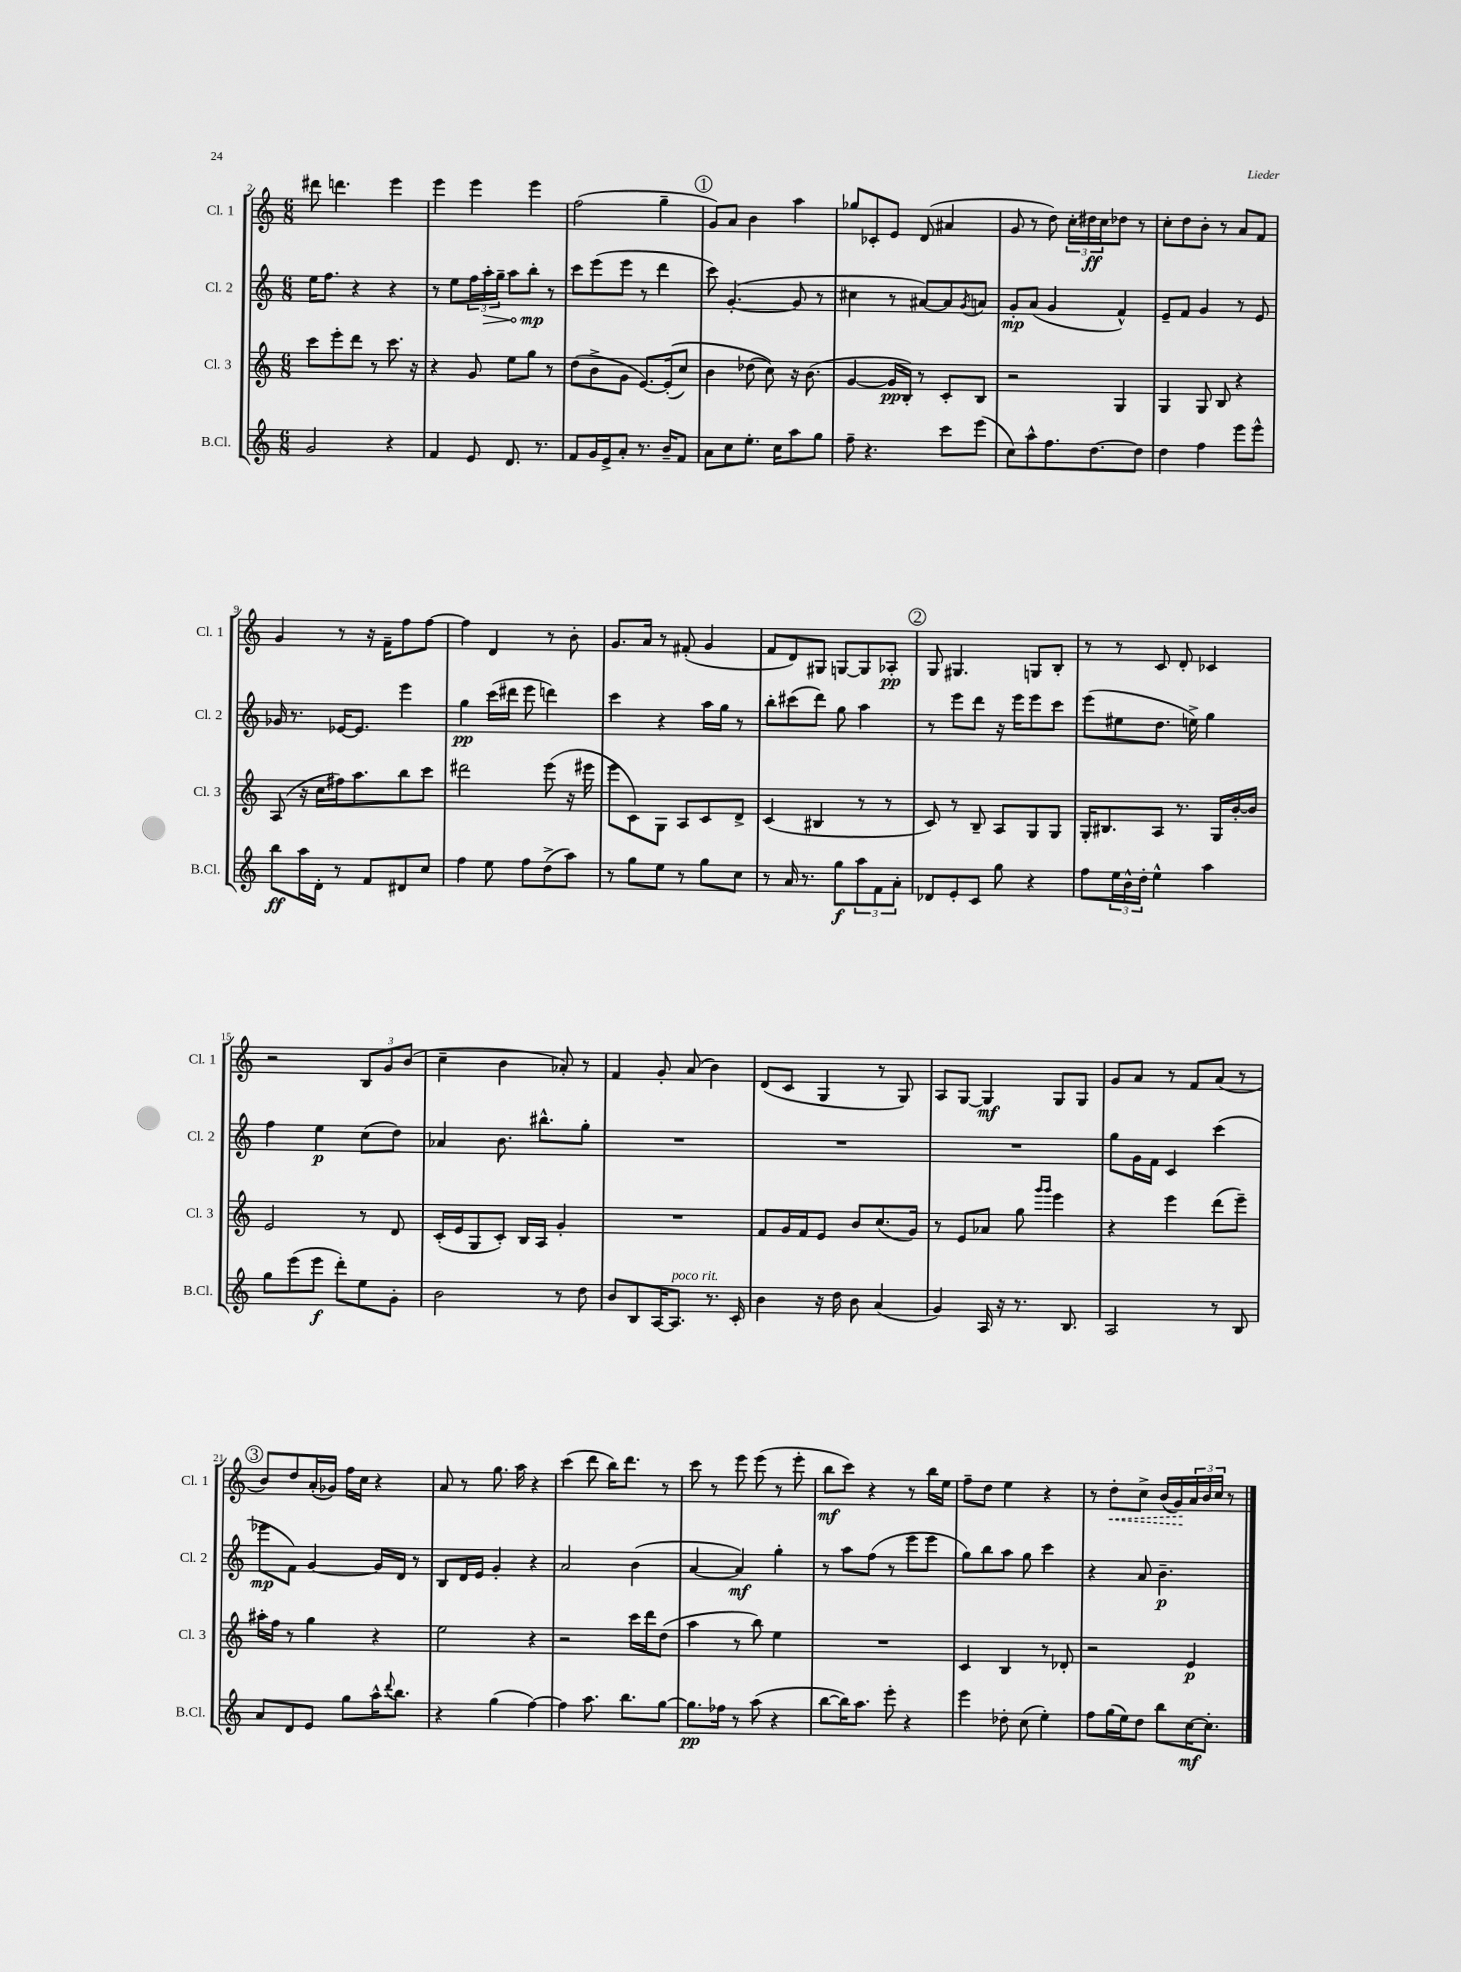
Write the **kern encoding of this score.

**kern	**kern	**kern	**kern
*staff4	*staff3	*staff2	*staff1
*clefG2	*clefG2	*clefG2	*clefG2
*k[]	*k[]	*k[]	*k[]
*M6/8	*M6/8	*M6/8	*M6/8
2g/	8ccc\L	16ee\LK	8ddd#\
.	.	8.ff\J	.
.	8eee'\	.	4.ddd\
.	8ddd\J	4r	.
.	8r	.	.
4r	8.ccc\	4r	4eee\
.	16r	.	.
=	=	=	=
4f/	4r	8r	4eee\
.	.	8ee\L	.
8e/	8g/	24ff\L	4eee\
.	.	24aa'\	.
.	.	24gg~\JJ	.
8.d/	8ee\L	8aa\L	.
.	8gg\J	8bb'\J	4eee\
8.r	.	.	.
.	8r	8r	.
=	=	=	=
8f/L	(8dd\L	8ccc\L	(2ff\
16g/L	8b^\	(8eee\	.
16e^/J	.	.	.
8a'/J	8g\J	8eee\J	.
8.r	[8.e/L)	8r	.
.	.	4ddd\	4gg~\
16b~/LK	&((16e'/]k	.	.
8f/J	8cc/J)	.	.
=	=	=	=
8a\L	4b\	8ccc\)	8g/L)
8cc\	.	([4.g'/	8a/J
8.ee'\J	(8dd-\	.	4b\
.	8cc\)&)	.	.
16cc\LK	.	.	.
8aa\	16r	8g/]	4aa\
.	(8.b\	.	.
8gg\J	.	8r	.
=	=	=	=
8ff~\	[4g/	4cc#\	8gg-/L
4.r	.	.	8c-'/
.	16g/]LL	8r	8e/J
.	16B'/JJ)	.	.
.	8r	[8a#/L)	(8d/
8ccc\L	8c'/L	8a#/]	4a#/
.	.	8qg/	.
(8eee\J	8B/J	8a/J	.
=	=	=	=
8cc\L)	2r	8g'/L	8g/
8aa^^\	.	(8a/J	8r
8.ff\	.	4g/	8dd\)
.	.	.	24cc'\LL
.	.	.	24dd#\
[8.dd\	.	.	.
.	.	.	24cc\J
.	4G/	4f^^/)	8dd-\J
8dd\]J	.	.	8r
=	=	=	=
4dd\	4G/	8e~/L	8cc'\L
.	.	8f/J	8dd\
4ff\	8G/	4g/	8b'\J
.	8B/	.	8r
8eee\L	4r	8r	8a/L
8eee^^\J	.	8e/	8f/J
=	=	=	=
8bb\L	(8A/	16g-/	4g/
.	.	8.r	.
16aa\L	16r	.	.
16d'\JJ	16cc\LL	.	.
8r	16ff#\J)	[16e-/LK	8r
.	8.aa\	8.e-/]J	.
8f/L	.	.	16r
.	.	.	16f~\LK
8d#/	8bb\	4eee\	8ff\
8cc/J	8ccc\J	.	[8ff\J
=	=	=	=
4ff\	2ddd#\	4gg\	4ff\]
8ee\	.	(16ccc\LL	4d/
.	.	16ddd#\JJ	.
8ff\L	.	8eee\	.
(8dd^\	(8eee\	4ddd\)	8r
8aa\J)	16r	.	8b'\
.	16eee#\	.	.
=	=	=	=
8r	8eee\L	4ccc\	8.g/L
8gg\L	8c\)	.	.
.	.	.	16a/Jk
8ee\J	8G\J	4r	8r
8r	8A/L	.	(8f#'/
8gg\L	8c/	16aa\LL	4g/
.	.	16gg\JJ	.
8cc\J	8d^/J	8r	.
=	=	=	=
8r	(4c/	8bb'\L	8f/L
16a/	.	(8ccc#\	8d/)
8.r	.	.	.
.	4B#/	8ddd\J)	8G#/J
8gg\L	.	8gg\	[8G/L
12aa\	8r	4aa\	8G/]
12f\	.	.	.
.	8r	.	8A-'/J
12a'\J	.	.	.
=	=	=	=
8d-/L	8c/)	8r	8G/
8e'/	8r	8eee\L	4.G#/
8c/J	8B~/	8ddd\J	.
8gg\	8A/L	16r	.
.	.	16eee\LK	.
4r	8G/	8eee\	8G/L
.	8G/J	8ccc\J	8B'/J
=	=	=	=
8ff\L	16G'/LK	(8eee\L	8r
.	8.B#/	.	.
24ee\L	.	8ee#\	8r
24b^^\	.	.	.
24dd'\JJ	.	.	.
4ee^^\	8A/J	8.dd\J	8c/
.	8.r	.	8d'/
.	.	16ee^\)	.
4aa\	.	4gg\	4c-/
.	16G/LL	.	.
.	[16b'/	.	.
.	16b/]JJ	.	.
=	=	=	=
8gg\L	2e/	4ff\	2r
(8eee\	.	.	.
8eee\J	.	4ee\	.
8ddd'\L)	.	.	.
8ee\	8r	(8cc\L	12B/L
.	.	.	12g/
8g'\J	8d/	8dd\J)	.
.	.	.	(12b/J
=	=	=	=
2b\	(16c'/LL	4a-/	4cc~\
.	16e/J	.	.
.	8G/	.	.
.	8c'/J)	8.b\	4b\
.	16B/LL	.	.
.	16A/JJ	8.bb#^^\L	.
8r	4g'/	.	8a-'/)
8dd\	.	8gg'\J	8r
=	=	=	=
8b/L	2.r	2.r	4f/
8B/	.	.	.
[16A/K	.	.	8g'/
8.A/]J	.	.	.
.	.	.	(8a/
8.r	.	.	4b\)
16c'/	.	.	.
=	=	=	=
4b\	8f/L	2.r	(8d/L
.	16g/L	.	8c/J
.	16f/J	.	.
16r	8e/J	.	4G/
16dd\	.	.	.
8b\	8b/L	.	.
(4a/	(8.cc/	.	8r
.	.	.	8G/)
.	16g/Jk)	.	.
=	=	=	=
4g/)	8r	2.r	8A/L
.	8e/L	.	[8G/J
16A/	8a-/J	.	4G/]
16r	.	.	.
8.r	8gg\	.	.
.	16qqggg/LL	.	.
.	16qqggg/JJ	.	.
.	4eee\	.	8G/L
8.B/	.	.	.
.	.	.	8G/J
=	=	=	=
2A/	4r	8gg\L	8g/L
.	.	16g\L	8a/J
.	.	16f\JJ	.
.	4eee\	4c/	8r
.	.	.	8f/L
8r	(8ddd\L	(4ccc\	(8a/J
8B/	8eee~\J)	.	8r
=	=	=	=
8a/L	16aa#'\LL	8eee-\L	8b/L)
.	16ff\JJ	.	.
8d/	8r	8f\J)	8dd/
8e/J	4gg\	[4g/	(16a'/L
.	.	.	16g-/JJ)
8gg\L	.	.	16ff\LL
.	.	.	16cc\JJ
16aa^^\K	4r	16g/]LL	4r
8qqddd/	.	.	.
8.bb\J	.	16d/JJ	.
.	.	8r	.
=	=	=	=
4r	2ee\	8B/L	8a/
.	.	16d/L	8r
.	.	16e/JJ	.
(4gg\	.	4g'/	8.gg\
.	.	.	16aa\
[4ff\)	4r	4r	4r
=	=	=	=
4ff\]	2r	2a/	(4ccc\
8.aa\	.	.	8ddd\
.	.	.	16bb\LK)
8.bb\L	.	.	8.ddd\J
.	16ccc\LL	(4b\	.
.	16ddd\J	.	.
[8gg\J	(8dd\J	.	8r
=	=	=	=
8.gg\]L	4aa\	[4a/	8ccc\
.	.	.	8r
16ff-\Jk	.	.	.
8r	8r	4a/])	8eee\
(8aa\	8bb\)	.	(8eee\
4r	4ee\	4gg'\	8r
.	.	.	8eee'\
=	=	=	=
[8bb\L	2.r	8r	8bb\L
16bb\]K)	.	8aa\L	8ccc\J)
8.aa\J	.	.	.
.	.	(8ff\J	4r
8eee'\	.	8r	.
4r	.	8eee\L	8r
.	.	8eee\J	16bb\LL
.	.	.	16ee\JJ
=	=	=	=
4eee\	4c/	8gg\L)	8ff~\L
.	.	8bb\	8dd\J
8dd-'\	4B/	8aa\J	4ee\
(8cc\	.	8gg\	.
4ee'\)	8r	4ccc\	4r
.	8d-'/	.	.
=	=	=	=
8ff\L	2r	4r	8r
(16gg\L	.	.	8dd'\L
16ee\J)	.	.	.
8dd\J	.	8a/	8cc^\J
8bb\L	.	4.b~\	(16b/LL
.	.	.	16g/)
[16cc\K	4e/	.	24a/
.	.	.	24b/
8.cc'\]J	.	.	.
.	.	.	24cc/JJ
.	.	.	8r
==	==	==	==
*-	*-	*-	*-
